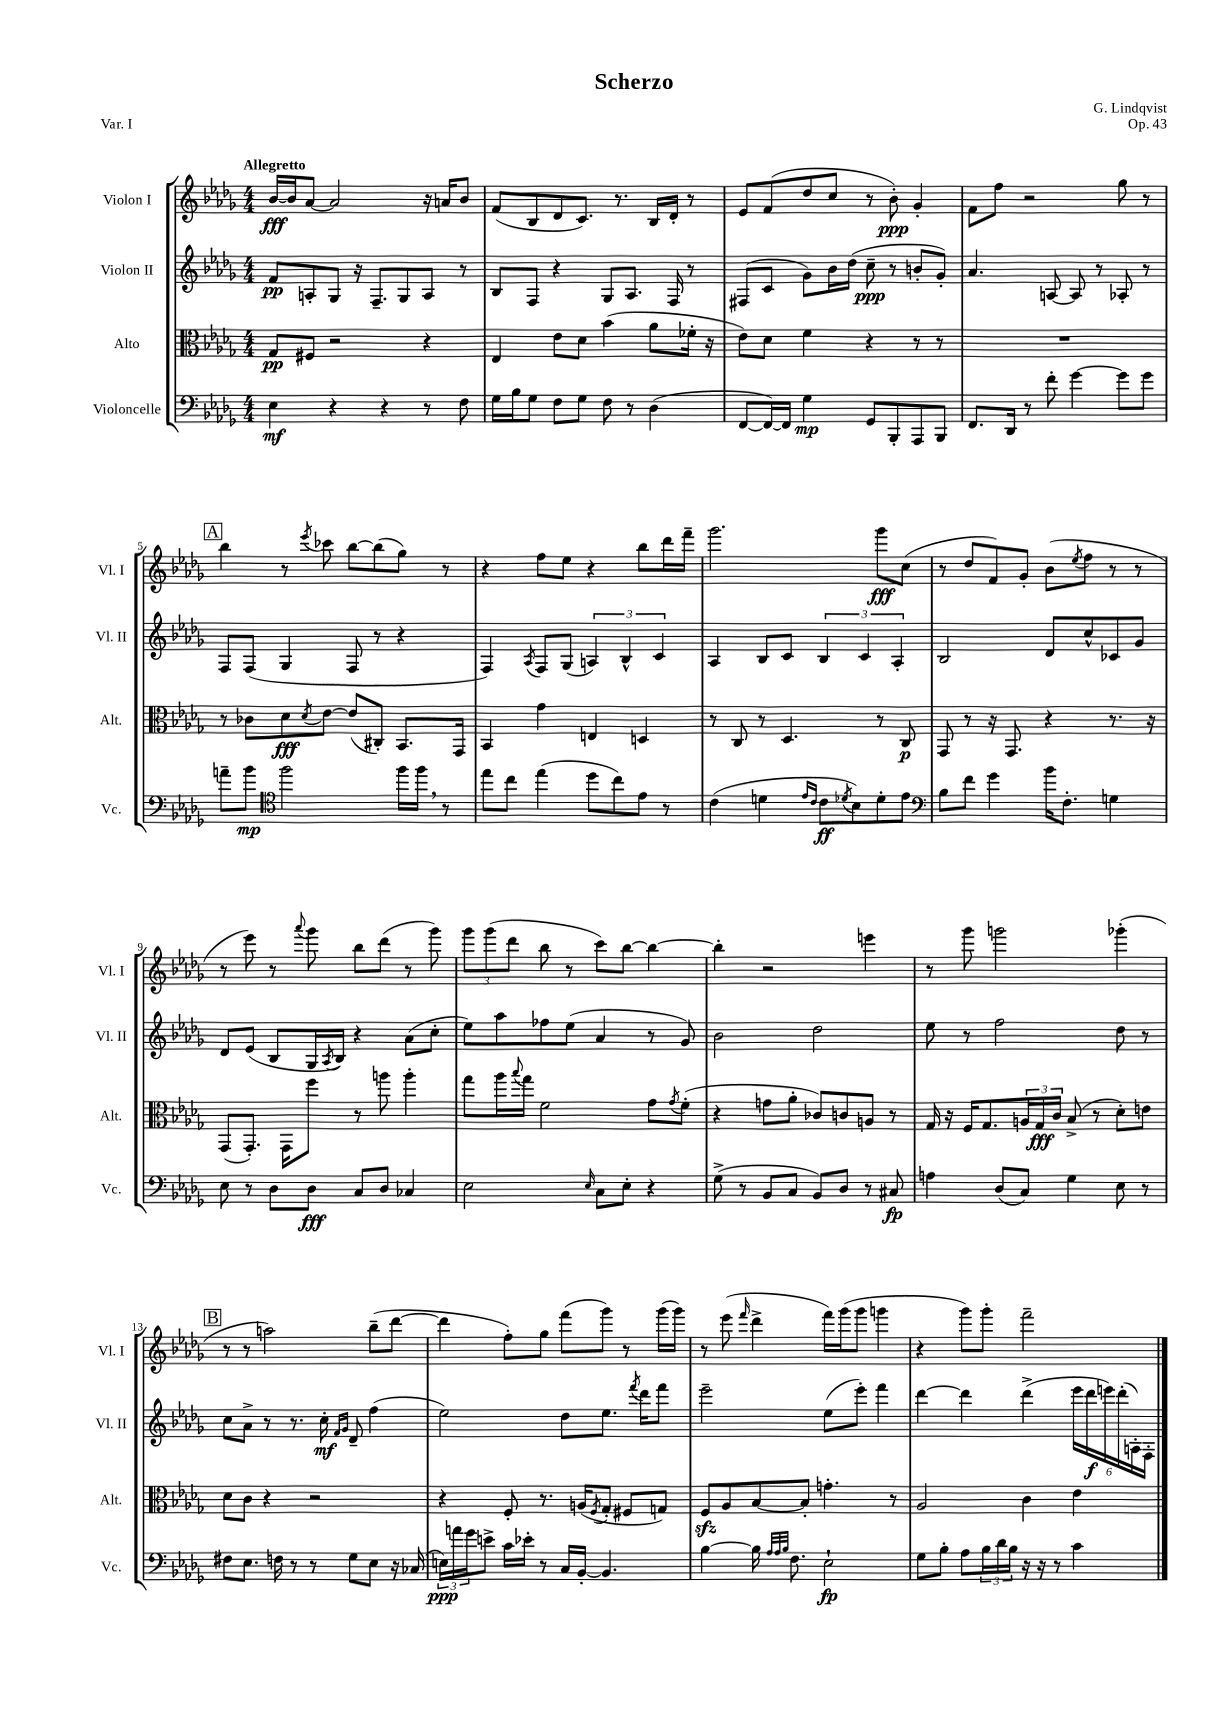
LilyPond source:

\header { title = "Scherzo" composer = "G. Lindqvist" opus = "Op. 43" piece = "Var. I" }
<<
\new StaffGroup <<
\new Staff = "s0" \with { instrumentName = "Violon I" shortInstrumentName = "Vl. I" } {
    \clef treble \key des \major \numericTimeSignature \time 4/4 \tempo "Allegretto"
    bes'16~\fff bes'16 aes'8~ aes'2 r16 a'16 bes'8 |
    f'8( bes8 des'8 c'8.) r8. bes16 des'16-. r8 |
    ees'8 f'8( des''8 c''8 r8 bes'8-.\ppp) ges'4-. |
    f'8 f''8 r2 ges''8 r8 |
    \mark \markup { \box "A" } bes''4 r8 \acciaccatura { ees'''8 } ces'''8 bes''8~ bes''8( ges''8) r8 |
    r4 f''8 ees''8 r4 bes''8 des'''16 f'''16-- |
    ges'''2. ges'''8\fff c''8( |
    r8 des''8 f'8) ges'8-. bes'8( \acciaccatura { ees''8 } f''8 r8 r8 |
    r8 ees'''8) r8 \appoggiatura { aes'''8 } ges'''8 bes''8 des'''8( r8 ges'''8) |
    \tuplet 3/2 { ges'''8 ges'''8( des'''8 } bes''8 r8 c'''8) bes''8~ bes''4~ |
    bes''4-. r2 e'''4 |
    r8 ges'''8 g'''2 ges'''4-.( |
    \mark \markup { \box "B" } r8 r8 a''2) bes''8--( des'''8~ |
    des'''4 f''8-.) ges''8 f'''8( ges'''8) r8 ges'''16( ges'''16) |
    r8 ees'''8( \grace { f'''16 } des'''4-> f'''16) ges'''16( ges'''8 g'''4 |
    r4 ges'''8) ges'''8-. f'''2-- \bar "|." |
}
\new Staff = "s1" \with { instrumentName = "Violon II" shortInstrumentName = "Vl. II" } {
    \clef treble \key des \major \numericTimeSignature \time 4/4
    f'8\pp a8-. ges8 r16 f8.-- ges8 a8 r8 |
    bes8 f8 r4 ges8 aes8. f16 r8 |
    fis8( c'8 ges'8) bes'16 des''16( c''8--\ppp r8 b'8-. ges'8-.) |
    aes'4. a8~ a8 r8 aes8-. r8 |
    \mark \markup { \box "A" } f8 f8( ges4 f8 r8 r4 |
    f4) \acciaccatura { aes8 } f8 ges8( \tuplet 3/2 { a4) bes4-^ c'4 } |
    aes4 bes8 c'8 \tuplet 3/2 { bes4 c'4 aes4-. } |
    bes2 des'8 c''8-^ ces'8 ges'8 |
    des'8 ees'8( bes8 ges16 \acciaccatura { aes8 } bes16) r4 aes'8( c''8-. |
    ees''8) aes''8 fes''8 ees''8( aes'4 r8 ges'8) |
    bes'2 des''2 |
    ees''8 r8 f''2 des''8 r8 |
    \mark \markup { \box "B" } c''8 aes'8-> r8 r8. c''16-.\mf \grace { f'16 ges'16 } des'8-- f''4( |
    ees''2) des''8 ees''8. \acciaccatura { f'''8 } des'''16 f'''8 |
    ees'''2-- ees''8( ees'''8-.) f'''4 |
    des'''4~ des'''4 des'''4->( \tuplet 6/4 { ees'''16 des'''16\f e'''16) des'''16-.( a16-.) f16-. } \bar "|." |
}
\new Staff = "s2" \with { instrumentName = "Alto" shortInstrumentName = "Alt." } {
    \clef alto \key des \major \numericTimeSignature \time 4/4
    ges8\pp fis8 r2 r4 |
    ees4 ees'8 des'8 bes'4( aes'8 fes'16-. r16 |
    ees'8) des'8 f'4 r4 r8 r8 |
    R1 |
    \mark \markup { \box "A" } r8 ces'8 des'8\fff \acciaccatura { des'8 } ees'8~ ees'8( cis8-.) bes,8. ges,16 |
    bes,4 ges'4 e4 d4 |
    r8 c8 r8 des4. r8 c8\p |
    ges,8 r8 r16 ges,8. r4 r8. r16 |
    ges,8( ges,8.-.) ges,16 f''8 r8 a''8 a''4-. |
    ges''8 aes''16 \appoggiatura { bes''8 } ges''16 f'2 ges'8 \acciaccatura { ges'8 } f'8-.( |
    r4 g'8 aes'8-. ces'8) c'8 a8 r8 |
    ges16 r16 f16 ges8. \tuplet 3/2 { a16 ges16\fff c'16 } bes8->( r8 des'8-.) e'8 |
    \mark \markup { \box "B" } des'8 c'8 r4 r2 |
    r4 f8-. r8. a16( \acciaccatura { f8 } ges8-. fis8 g8) |
    f8\sfz aes8 bes8~ bes8-. g'4.-. r8 |
    aes2 c'4 ees'4 \bar "|." |
}
\new Staff = "s3" \with { instrumentName = "Violoncelle" shortInstrumentName = "Vc." } {
    \clef bass \key des \major \numericTimeSignature \time 4/4
    ees4\mf r4 r4 r8 f8 |
    ges16 bes16 ges8 f8 ges8 f8 r8 des4( |
    f,8~ f,16~) f,16 ges4\mp ges,8 bes,,8-. aes,,8 bes,,8 |
    f,8. des,16 r8 f'8-. ges'4~ ges'8 ges'8 |
    \mark \markup { \box "A" } a'8-- bes'8\mp \clef tenor f''2 f''16 f''16 \breathe r8 |
    ees''8 c''8 ees''4( des''8 c''8) ees'8 r8 |
    c'4( d'4 \grace { ees'16 c'16 } c'8\ff \acciaccatura { des'8 } bes8) des'8-. ees'8 |
    \clef bass bes8 f'8 ges'4 bes'16 f8.-. g4 |
    ees8 r8 des8 des8\fff c8 des8 ces4 |
    ees2 \grace { ees16 } c8 ees8-. r4 |
    ges8->( r8 bes,8 c8 bes,8) des8 r8 cis8\fp |
    a4 des8( c8) ges4 ees8 r8 |
    \mark \markup { \box "B" } fis8 ees8. f16 r8 r8 ges8 ees8 r16 ces16( |
    \tuplet 3/2 { e16\ppp) a'16 ges'16 } e'8-> c'16 ees'16-. r8 c16 bes,16~-. bes,4. |
    bes4~ bes16 \grace { aes32 aes32 bes32 } f8. ees2-!\fp |
    ges8 bes8-. aes8 \tuplet 3/2 { bes16 des'16 bes16 } r16 r16 r8 c'4 \bar "|." |
}
>>
>>
